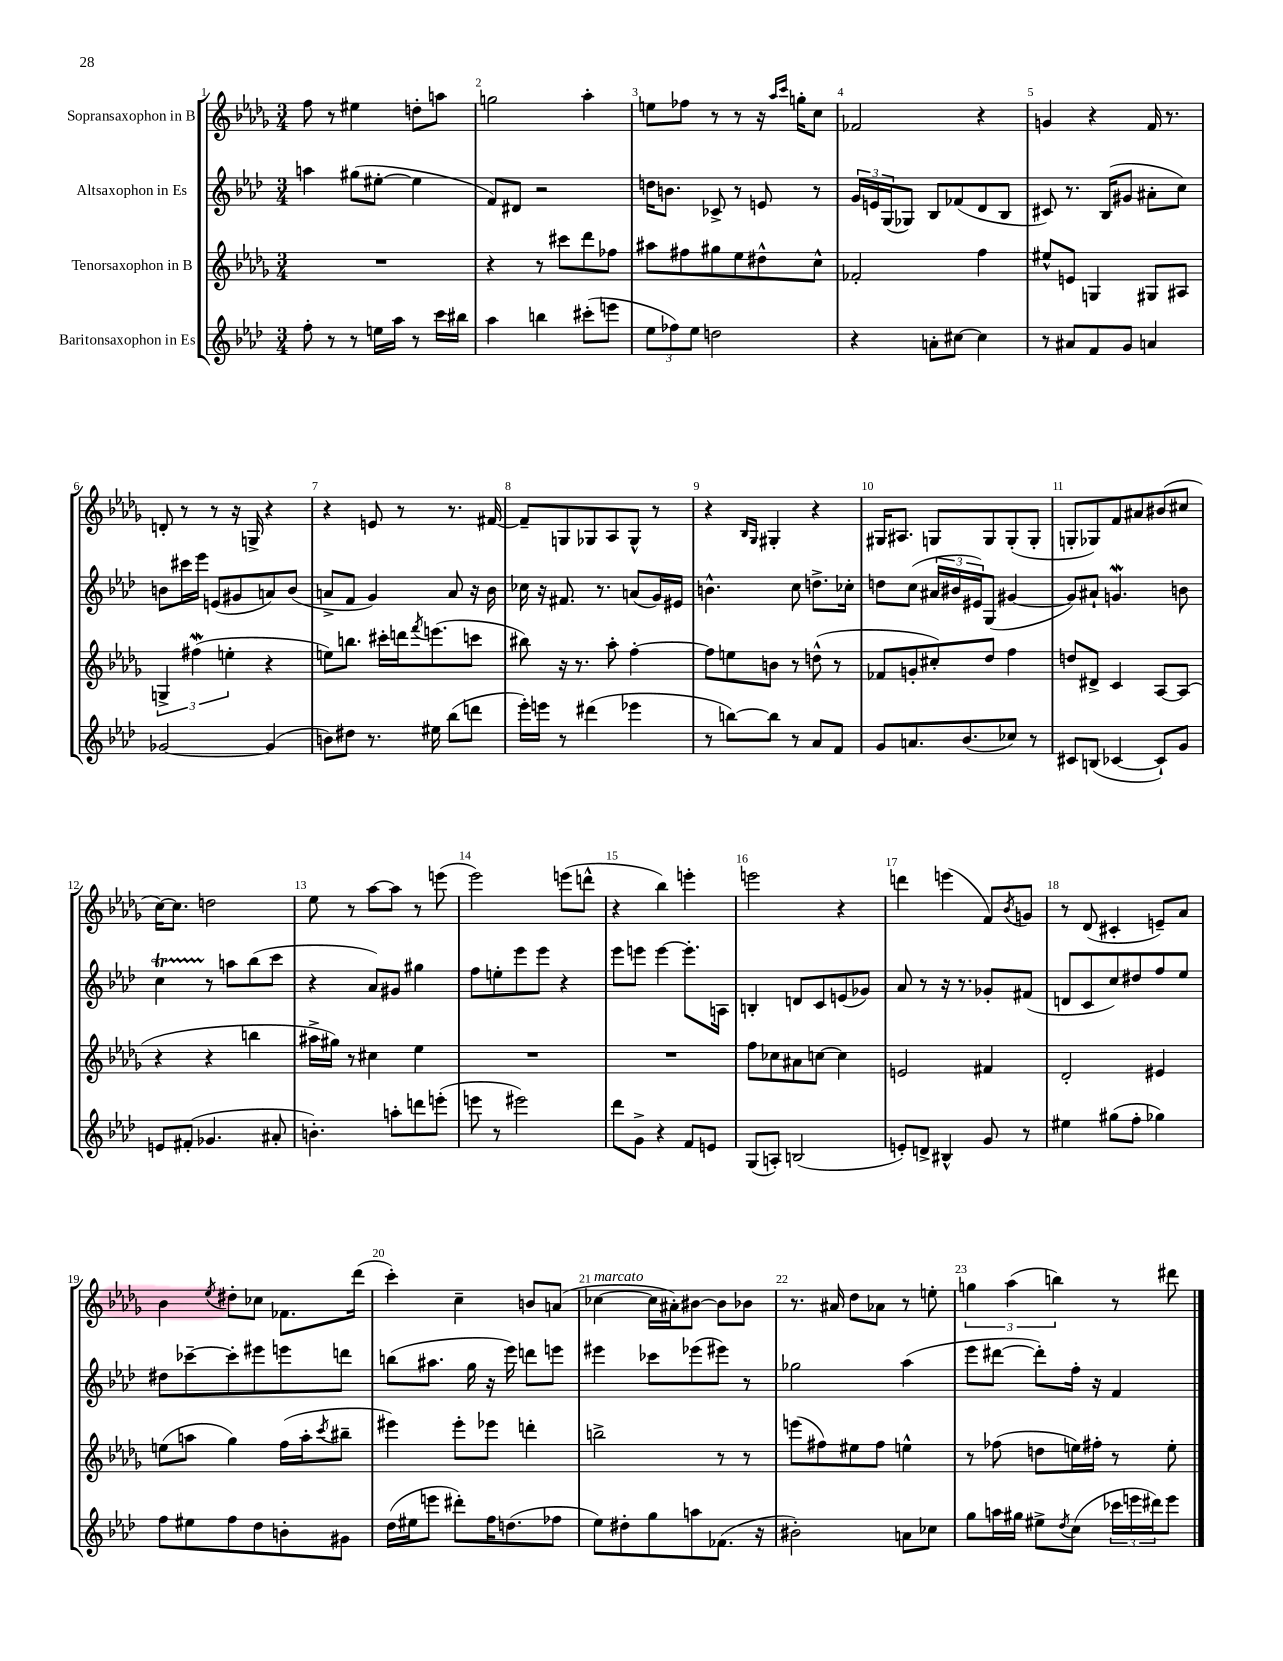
<<
\new StaffGroup <<
\new Staff = "s0" \with { instrumentName = "Sopransaxophon in B" } {
    \clef treble \key des \major \numericTimeSignature \time 3/4
    f''8 r8 eis''4 d''8-. a''8 |
    g''2 aes''4-. |
    e''8 fes''8 r8 r8 r16 \grace { aes''16 c'''16 } g''16-. c''8 |
    fes'2 r4 |
    g'4 r4 f'16 r8. |
    d'8-. r8 r8 r16 g16-> r4 |
    r4 e'8 r8 r8. fis'16~ |
    fis'8-- g8 ges8 aes8 ges8-^ r8 |
    r4 \grace { bes16 ges16 } gis4-. r4 |
    gis16 ais8. g8 g8 g8-.( g8-. |
    g8-. ges8) f'8 ais'8 bis'8( cis''8 |
    c''16~) c''8. d''2 |
    ees''8 r8 aes''8~ aes''8 r8 e'''8( |
    ees'''2) e'''8( d'''8-^ |
    r4 bes''4) e'''4-. |
    e'''2 r4 |
    d'''4 e'''4( f'8) \acciaccatura { bes'8 } g'8 |
    r8 des'8( cis'4-. e'8--) aes'8 |
    bes'4 \acciaccatura { ees''8 } dis''8-. ces''8 fes'8. des'''16( |
    c'''4-.) c''4-- b'8 a'8( |
    ces''4~^\markup { \italic "marcato" } ces''16 ais'16-.) bis'8~ bis'8 bes'8 |
    r8. ais'16 des''8 aes'8 r8 e''8-. |
    \tuplet 3/2 { g''4 aes''4( b''4) } r8 dis'''8 \bar "|." |
}
\new Staff = "s1" \with { instrumentName = "Altsaxophon in Es" } {
    \clef treble \key aes \major \numericTimeSignature \time 3/4
    a''4 gis''8( eis''8~-. eis''4 |
    f'8) dis'8 r2 |
    d''16 b'8. ces'8-> r8 e'8 r8 |
    \tuplet 3/2 { g'16 e'16 g16( } ges8) bes8 fes'8( des'8 bes8 |
    cis'8) r8. bes16( gis'8 ais'8-. c''8) |
    b'8 cis'''16 ees'''16 e'8( gis'8 a'8) b'8( |
    a'8-> f'8 g'4) a'8 r16 bes'16 |
    ces''16 r16 fis'8. r8. a'8( g'16) eis'16 |
    b'4.-^ c''8 d''8.-> ces''16-. |
    d''8 c''8( \tuplet 3/2 { ais'16 bis'16 eis'16) } g8( gis'4~ |
    gis'8) ais'8-! g'4.\mordent b'8 |
    c''4\startTrillSpan r8\stopTrillSpan a''8 bes''8( c'''8 |
    r4 aes'8) gis'8 gis''4 |
    f''8 e''8-. ees'''8 ees'''8 r4 |
    ees'''8 e'''8 e'''4~ e'''8.-. a16 |
    b4-. d'8 c'8 e'8( ges'8) |
    aes'8 r8 r16 r8. ges'8-. fis'8( |
    d'8 c'8 c''8) dis''8 f''8 ees''8 |
    dis''8 ces'''8~-- ces'''8-. eis'''8 e'''8 d'''8 |
    b''8( ais''8. g''16 r16 ees'''16) d'''8 e'''8 |
    eis'''4 ces'''8 ees'''8( eis'''8) r8 |
    ges''2 aes''4( |
    ees'''8 dis'''8~ dis'''8-.) f''16-. r16 f'4 \bar "|." |
}
\new Staff = "s2" \with { instrumentName = "Tenorsaxophon in B" } {
    \clef treble \key des \major \numericTimeSignature \time 3/4
    R2. |
    r4 r8 cis'''8 des'''8 fes''8 |
    ais''8 fis''8 gis''8 ees''8 dis''8-^ c''8-^ |
    fes'2-. f''4 |
    eis''8-^ e'8 g4 gis8 ais8 |
    \tuplet 3/2 { g4-> fis''4\mordent( e''4-. } r4 |
    e''8) b''8. cis'''16-. d'''16 \acciaccatura { f'''8 } e'''8.( c'''8 |
    bis''8) r16 r8. aes''8-. f''4~-. |
    f''8 e''8 b'8 r8 d''8-^( r8 |
    fes'8 g'8-. cis''8-.) des''8 f''4 |
    d''8 dis'8-> c'4 aes8~ aes8( |
    r4 r4 b''4 |
    ais''16-> gis''16) r8 cis''4 ees''4 |
    R2. |
    R2. |
    f''8 ces''8 ais'8 c''8~ c''4 |
    e'2 fis'4 |
    des'2-. eis'4 |
    e''8( a''8 ges''4) f''16( a''16-. \acciaccatura { c'''8 } bis''8-- |
    eis'''4) eis'''8-. ees'''8 d'''4-. |
    b''2-> r8 r8 |
    e'''8( fis''8) eis''8 fis''8 e''4-^ |
    r8 fes''8( d''8 e''16) fis''16-. r8 e''8-. \bar "|." |
}
\new Staff = "s3" \with { instrumentName = "Baritonsaxophon in Es" } {
    \clef treble \key aes \major \numericTimeSignature \time 3/4
    f''8-. r8 r8 e''16 aes''16 r8 c'''16 bis''16 |
    aes''4 b''4 cis'''8-.( e'''8 |
    \tuplet 3/2 { ees''8 fes''8) ees''8 } d''2 |
    r4 a'8-. cis''8~ cis''4 |
    r8 ais'8 f'8 g'8 a'4 |
    ges'2~ ges'4( |
    b'8) dis''8 r8. eis''16 bes''8( d'''8 |
    ees'''16-.) e'''16 r8 dis'''4( ees'''4 |
    r8 b''8~) b''8 r8 aes'8 f'8 |
    g'8 a'8. bes'8.( ces''8) r8 |
    cis'8 b8( ces'4~ ces'8-!) g'8 |
    e'8 fis'8-.( ges'4. ais'8-. |
    b'4.-.) a''8-. d'''8 e'''8-.( |
    e'''8 r8 eis'''2) |
    des'''8 g'8-> r4 f'8 e'8 |
    g8( a8-.) b2( |
    e'8-.) d'8-> bis4-^ g'8 r8 |
    eis''4 gis''8( f''8-. ges''4) |
    f''8 eis''8 f''8 des''8 b'8-. gis'8 |
    des''16( eis''16 e'''8 dis'''8-.) f''16 d''8.( fes''8 |
    ees''8) dis''8-. g''8 a''8 fes'8.( r16 |
    bis'2-.) a'8 ces''8 |
    g''8 a''16 gis''16 eis''8-> \acciaccatura { des''8 } c''8( \tuplet 3/2 { ces'''16 e'''16 dis'''16) } e'''8 \bar "|." |
}
>>
>>
\layout { \context { \Score \override BarNumber.break-visibility = ##(#f #t #t) barNumberVisibility = #all-bar-numbers-visible } }
